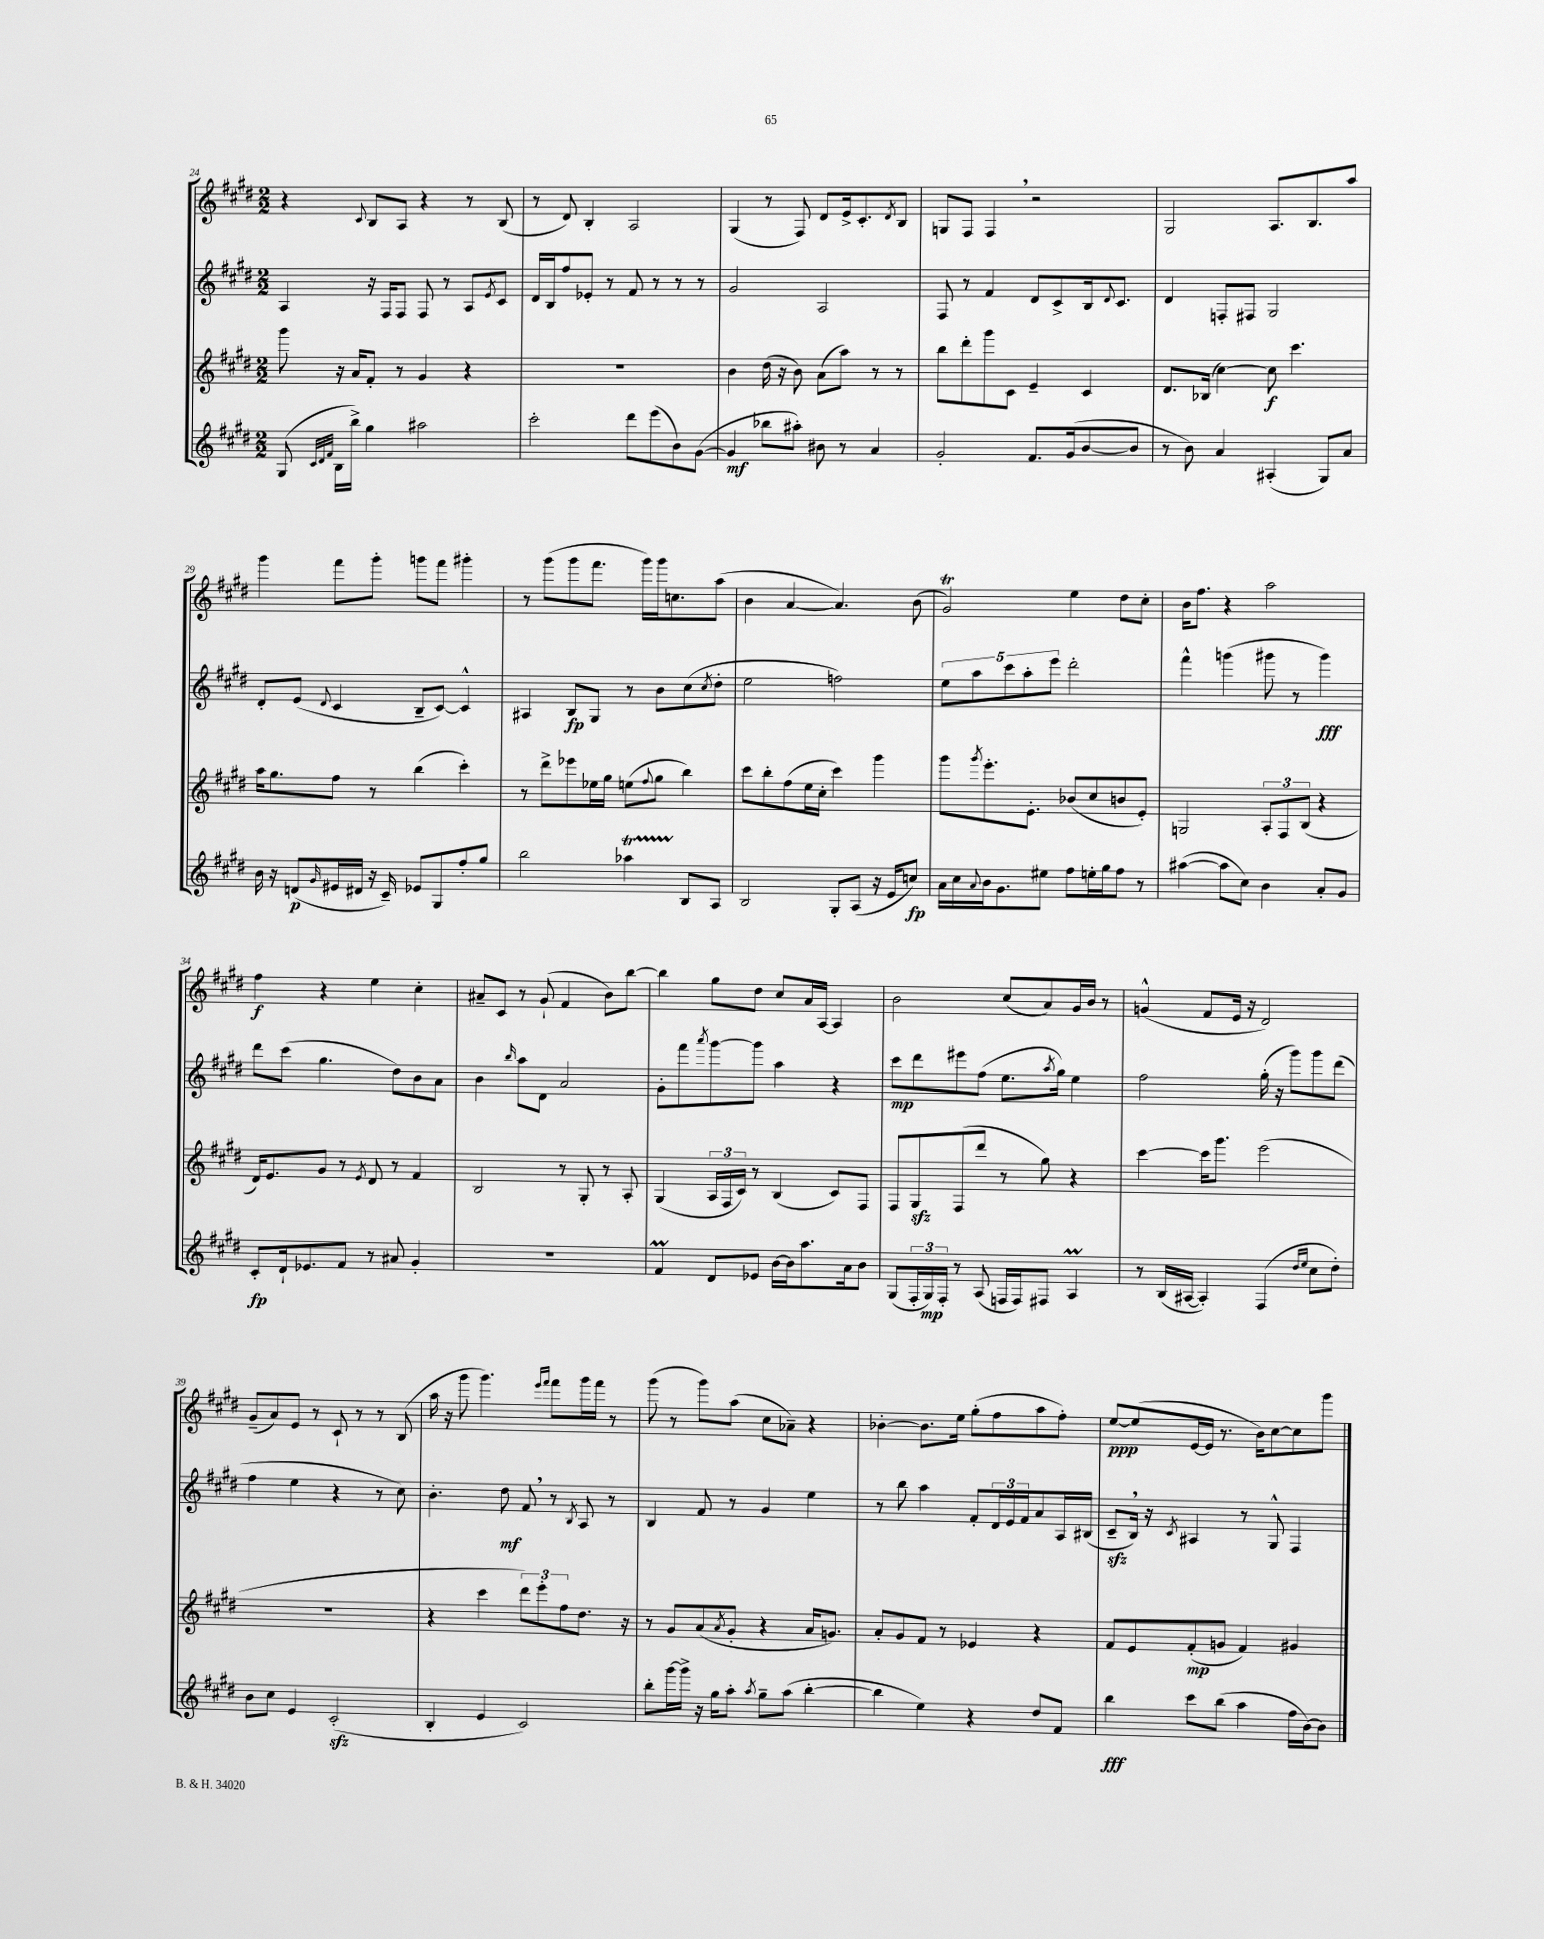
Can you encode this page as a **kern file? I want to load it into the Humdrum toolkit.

**kern	**kern	**kern	**kern
*staff4	*staff3	*staff2	*staff1
*clefG2	*clefG2	*clefG2	*clefG2
*k[f#c#g#d#]	*k[f#c#g#d#]	*k[f#c#g#d#]	*k[f#c#g#d#]
*M2/2	*M2/2	*M2/2	*M2/2
(8G#/	8ggg#\	4A/	4r
32qqc#/LLL	.	.	.
32qqd#/	.	.	.
32qqf#/JJJ	.	.	.
16B\LL	16r	.	.
16bb^\JJ)	16a/LK	.	.
.	.	.	8qqc#/
4gg#\	8f#'/J	16r	8B/L
.	.	16F#/LK	.
.	8r	8F#/J	8A/J
2aa#\	4g#/	8F#/	4r
.	.	8r	.
.	4r	8A/L	8r
.	.	8qe/	.
.	.	8c#/J	(8B/
=	=	=	=
2ccc#'\	1r	16d#/LL	8r
.	.	16B/J	.
.	.	8ff#/	8d#/)
.	.	8e-'/J	4B'/
.	.	8r	.
8ddd#\L	.	8f#/	2A/
(8eee\	.	8r	.
8b\)	.	8r	.
([8g#\J	.	8r	.
=	=	=	=
4g#/]	4b\	2g#/	(4G#/
8bb-\L	(16dd#\	.	8r
.	16r	.	.
8aa#'\J)	8b\)	.	8F#/)
8b#\	(8a\L	2A/	8d#/L
8r	8aa\J)	.	16e^/k
.	.	.	8.c#'/
4a/	8r	.	.
.	.	.	8qd#/
.	8r	.	8B/J
=	=	=	=
2g#'/	8bb\L	8F#/	8G/L
.	8ddd#'\	8r	8F#/J
.	8ggg#\	4f#/	4F#/
.	8c#\J	.	.
8.f#/L	4e~/	8d#/L	2r
.	.	8c#^/	.
(16g#/k	.	.	.
[8b/	4c#/	16B/k	.
.	.	8qqd#/	.
.	.	8.c#/J	.
8b/]J	.	.	.
=	=	=	=
8r	8.d#/L	4d#/	2G#/
8b\)	.	.	.
.	(16B-/Jk	.	.
4a/	[4cc#\)	8F'/L	.
.	.	8F#/J	.
(4A#'/	8cc#\]	2G#/	8.A/L
.	4.ccc#\	.	.
.	.	.	8.B/
8G#/L)	.	.	.
8a/J	.	.	8aa/J
=	=	=	=
16b\	16aa\LK	8d#'/L	4ggg#\
16r	8.gg#\	.	.
(8d/L	.	(8e/J	.
16qqg#/	.	8qqd#/	.
16e#/L	8ff#\J	4c#/	8fff#\L
16d#/JJ	.	.	.
16r	8r	.	8ggg#'\J
16c#~/)	.	.	.
8e-/L	(4bb\	8B~/L	8ggg\L
8G#/	.	[8c#/J)	8fff#\J
8ff#'/	4ccc#'\)	4c#^^/]	4ggg#'\
8gg#/J	.	.	.
=	=	=	=
2bb\	8r	4A#/	8r
.	8ddd#^\L	.	(8ggg#\L
.	8eee-\	8B/L	8ggg#\
.	16ee-\L	8G#/J	8.fff#\J
.	16gg#\JJ	.	.
4aa-\	(8ee\L	8r	.
.	.	.	16ggg#\LL)
.	8qqff#/	.	.
.	8gg#\J	8b\L	16ggg#\J
.	.	.	8.cc\
8B/L	4bb\)	(8cc#\	.
.	.	8qcc#/	.
8A/J	.	8dd#'\J	(8aa\J
=	=	=	=
2B/	8ccc#\L	2ee\	4b\
.	8bb'\	.	.
.	(8ff#\	.	[4a/
.	16ee\L	.	.
.	16cc#'\JJ	.	.
8G#'/L	4ccc#\)	2ff\)	4.a/])
(8A/J	.	.	.
16r	4ggg#\	.	.
16e/LK	.	.	.
8cc/J)	.	.	(8b\
=	=	=	=
16a\LL	8ggg#\L	10ee\L	2g#/)
16cc#\	.	.	.
.	.	10aa\	.
8qqa/	8qggg#/	.	.
16b\J	8.eee'\	.	.
8.g#\	.	.	.
.	.	10ccc#\	.
.	.	10aa'\	.
.	8.e'\J	.	.
8ee#\J	.	.	.
.	.	10eee\J	.
8ff#\L	(8b-/L	2ddd#'\	4ee\
16ee'\L	8cc#/	.	.
16gg#\J	.	.	.
8ff#\J	8b/	.	8dd#\L
8r	8e'/J)	.	8cc#'\J
=	=	=	=
([4aa#\	2G/	4fff#^^\	16b\LK
.	.	.	8.ff#\J
8aa#\]L	.	(4ggg\	4r
8cc#\J)	.	.	.
4b\	12A'/L	8ggg#\	2aa\
.	12F#/	.	.
.	.	8r	.
.	(12B/J	.	.
8a'/L	4r	4ggg#\)	.
8g#/J	.	.	.
=	=	=	=
8c#'/L	16d#/LK)	8ddd#\L	4ff#\
.	8.e/	.	.
16d#`/k	.	(8ccc#\J	.
8.e-/	.	.	.
.	8g#/J	4.gg#\	4r
8f#/J	8r	.	.
.	8qe/	.	.
8r	8d#/	.	4ee\
8a#/	8r	8dd#\L)	.
4g#'/	4f#/	8b\	4cc#'\
.	.	8a\J	.
=	=	=	=
1r	2B/	4b\	8a#~/L
.	.	.	8c#/J
.	.	16qqbb/	.
.	.	8aa\L	8r
.	.	8d#\J	(8g#`/
.	8r	2a/	4f#/
.	8G#'/	.	.
.	8r	.	8b\L)
.	8A'/	.	[8bb\J
=	=	=	=
4f#/	(4G#/	8g#'\L	4bb\]
.	.	8fff#\	.
.	.	8qaaa/	.
8d#/L	24A/LL	[8ggg#\	8gg#\L
.	24F#/	.	.
.	24c#/JJ)	.	.
8e-/J	8r	8ggg#\]J	8dd#\J
[16b\LL	(4B/	4aa\	8cc#/L
16b\]J	.	.	.
8.aa\	.	.	16a/L
.	.	.	[16A/JJ
.	8c#/L)	4r	4A/]
16a\k	.	.	.
8b\J	8F#/J	.	.
=	=	=	=
(8G#/L	8F#/L	8ccc#\L	2b\
24F#'/L	8G#/	8ddd#\	.
24G#/)	.	.	.
24F#'/JJ	.	.	.
8r	(8F#/	8eee#\	.
(8A/	8ddd#/J	(8ff#\J	.
16F/LL	8r	8.ee\L	(8cc#/L
16F/J)	.	.	.
8F#/J	8gg#\)	.	8a/)
.	.	8qaa/	.
.	.	16gg#\Jk)	.
4A/	4r	4ee\	16g#/L
.	.	.	16b/JJ
.	.	.	8r
=	=	=	=
8r	[4ccc#\	2ff#\	(4g^^/
(16B/LL	.	.	.
[16A#/JJ	.	.	.
4A#'/])	16ccc#\]LK	.	8f#/L
.	8.ggg#\J	.	.
.	.	.	16e/Jk
.	.	.	16r
(4F#/	(2eee\	(16gg#'\	2d#/)
.	.	16r	.
.	.	8ggg#\L)	.
16qqdd#/LL	.	.	.
16qqee/JJ	.	.	.
8cc#\L	.	8ggg#\	.
8dd#'\J)	.	(8ddd#\J	.
=	=	=	=
8b\L	1r	4ff#\	(8g#~/L
8cc#\J	.	.	8a/)
4e/	.	4ee\	8e/J
.	.	.	8r
(2c#'/	.	4r	8c#`/
.	.	.	8r
.	.	8r	8r
.	.	8cc#\)	(8B/
=	=	=	=
4B'/	4r	4.b'\	16aa\
.	.	.	16r
.	.	.	8ggg#\
4e/	4ccc#\	.	4.ggg#\)
.	.	8dd#\	.
2c#/)	12ddd#\L)	8f#/	.
.	12eee'\	.	.
.	.	.	16qqeee/LL
.	.	.	16qqfff#/JJ
.	.	8r	8fff#\L
.	12ff#\	.	.
.	.	8qB/	.
.	8.dd#\J	8A/	16ggg#\L
.	.	.	16fff#\JJ
.	.	8r	8r
.	16r	.	.
=	=	=	=
8bb'\L	8r	4B/	(8ggg#\
[16ggg#\L	8g#/L	.	8r
16ggg#^\]JJ	.	.	.
16r	(8a/	8f#/	8ggg#\L)
16gg#\LK	.	.	.
.	8qa/	.	.
8aa'\J	8g#'/J	8r	(8aa\J
8qaa/	.	.	.
8gg#~\L	4r	4g#/	8cc#\L
(8aa\J	.	.	8a-~\J)
[4bb'\	16a/LK	4ee\	4r
.	8.g/J)	.	.
=	=	=	=
4bb\]	8a'/L	8r	[4b-'\
.	8g#/	8bb\	.
4ee\)	8f#/J	4aa\	8.b-\]L
.	8r	.	.
.	.	.	16ee\Jk
4r	4e-/	8f#'/L	(8gg#'\L
.	.	24d#/L	8ff#\
.	.	24e/	.
.	.	24f#/J	.
8dd#/L	4r	8a/	8aa\
8f#/J	.	16A/L	8ff#'\J)
.	.	(16B#/JJ	.
=	=	=	=
4bb\	8f#/L	8c#~/L	[8ee/L
.	8e/	16B/Jk)	(8ee/]
.	.	16r	.
.	.	8qc#/	.
8ccc#\L	(8f#'/	4A#/	[16e/L
.	.	.	16e/]JJ
(8bb\J	8g/J	.	8.r
4aa\	4f#/)	8r	.
.	.	.	16b\LK)
.	.	8G#^^/	[8cc#\
16ff#\LL	4g#/	4F#/	8cc#\]
[16b\J)	.	.	.
8b\]J	.	.	8ggg#\J
==	==	==	==
*-	*-	*-	*-
